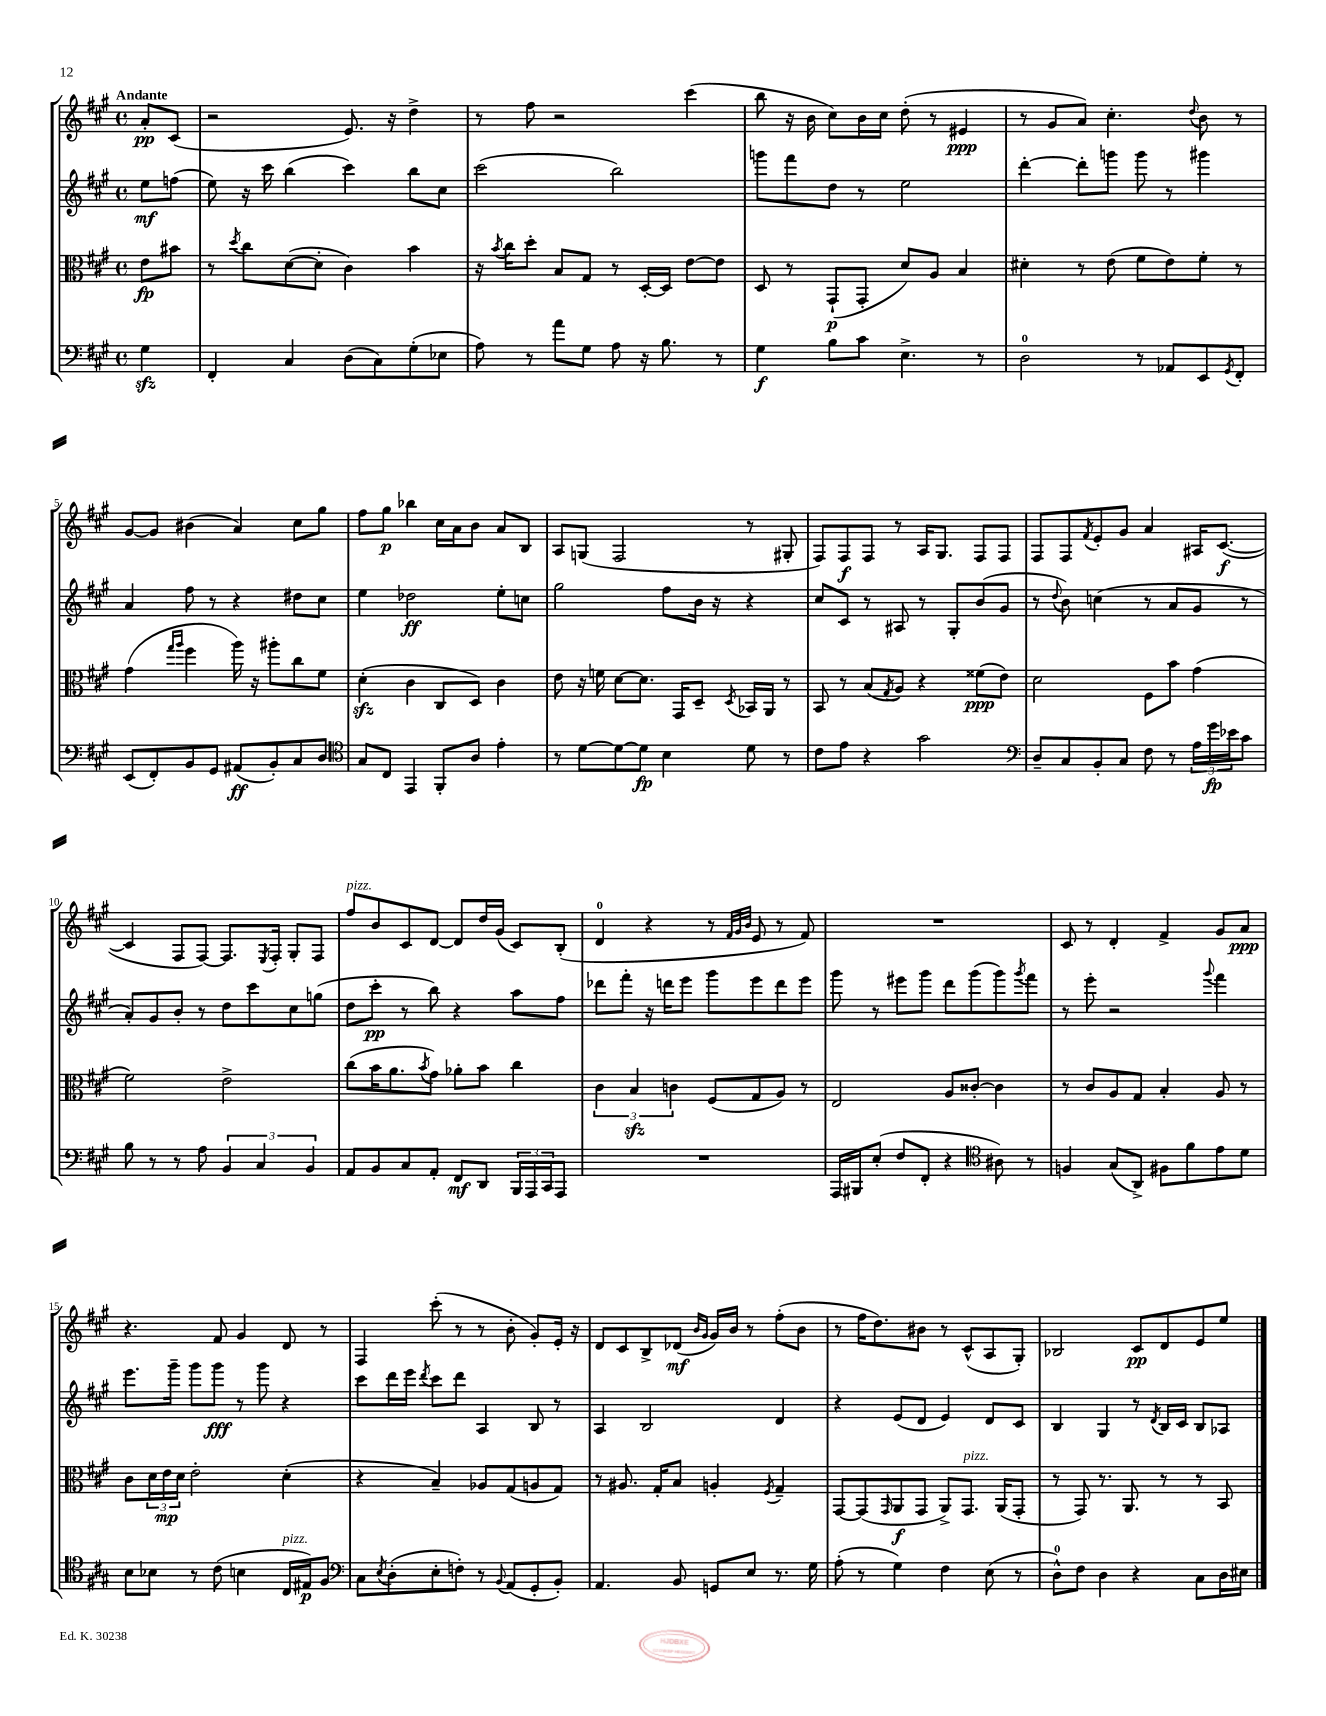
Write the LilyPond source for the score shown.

<<
\new StaffGroup <<
\new Staff = "s0" {
    \clef treble \key a \major \defaultTimeSignature \time 4/4 \partial 4 \tempo "Andante"
    a'8-.\pp cis'8( |
    r2 e'8.) r16 d''4-> |
    r8 fis''8 r2 cis'''4( |
    b''8 r16 b'16 cis''8) b'16 cis''16 d''8-.( r8 eis'4\ppp |
    r8 gis'8 a'8) cis''4.-. \appoggiatura { d''8 } b'8 r8 |
    gis'8~ gis'8 bis'4( a'4) cis''8 gis''8 |
    fis''8 gis''8\p bes''4 cis''16 a'16 b'8 a'8 b8 |
    a8 g8( fis2 r8 gis8-. |
    fis8) fis8\f fis8 r8 a16 gis8. fis8 fis8 |
    fis8 fis8 \acciaccatura { fis'8 } e'8-. gis'8 a'4 ais16 cis'8.~\f( |
    cis'4 fis8 fis8~) fis8. \acciaccatura { e8 } fis16-. gis8-. fis8 |
    fis''8^\markup { \italic "pizz." } b'8 cis'8 d'8~ d'8 d''16 gis'16( cis'8) b8-.( |
    d'4-0 r4 r8 \grace { fis'32 gis'32 b'32 } e'8 r8 fis'8) |
    R1 |
    cis'8 r8 d'4-. fis'4-> gis'8 a'8\ppp |
    r4. fis'8 gis'4 d'8 r8 |
    fis4 cis'''8-.( r8 r8 b'8-. gis'8-.) e'16-. r16 |
    d'8 cis'8 b8-> des'8\mf( \grace { b'16 gis'16 } gis'16) b'16 r8 fis''8-.( b'8 |
    r8 fis''16 d''8.) bis'8 r8 cis'8-^( a8 gis8-.) |
    bes2 cis'8\pp d'8 e'8 e''8 \bar "|." |
}
\new Staff = "s1" {
    \clef treble \key a \major \defaultTimeSignature \time 4/4 \partial 4
    e''8\mf f''8( |
    e''8) r16 cis'''16 b''4( cis'''4) b''8 cis''8 |
    cis'''2( b''2) |
    g'''8 fis'''8 d''8 r8 e''2 |
    d'''4~-. d'''8-. g'''8 g'''8 r8 gis'''4 |
    a'4 fis''8 r8 r4 dis''8 cis''8 |
    e''4 des''2\ff e''8-. c''8 |
    gis''2 fis''8 b'16 r16 r4 |
    cis''8 cis'8 r8 ais8 r8 gis8-. b'8( gis'8 |
    r8 \appoggiatura { d''8 } b'8) c''4( r8 a'8 gis'8 r8 |
    a'8-.) gis'8 b'8-. r8 d''8 cis'''8 cis''8 g''8( |
    d''8 cis'''8-.\pp r8 b''8) r4 a''8 fis''8 |
    des'''8 fis'''8-. r16 d'''16 e'''8 gis'''8 e'''8 d'''8 e'''8 |
    gis'''8 r8 eis'''8 gis'''8 d'''8 gis'''8( gis'''8) \acciaccatura { gis'''8 } fis'''8 |
    r8 e'''8-. r2 \appoggiatura { gis'''8 } fis'''4 |
    e'''8. gis'''16-- gis'''8 gis'''8\fff r8 gis'''8 r4 |
    cis'''8 d'''16 e'''16 \acciaccatura { d'''8 } cis'''8 d'''8 a4 b8 r8 |
    a4 b2 d'4 |
    r4 e'8( d'8 e'4) d'8 cis'8 |
    b4 gis4 r8 \acciaccatura { d'8 } b16 cis'16 b8 aes8 \bar "|." |
}
\new Staff = "s2" {
    \clef alto \key a \major \defaultTimeSignature \time 4/4 \partial 4
    e'8\fp bis'8 |
    r8 \acciaccatura { d''8 } cis''8 d'8~( d'8-. cis'4) b'4 |
    r16 \acciaccatura { b'8 } cis''16 d''8-. b8 gis8 r8 d16~-. d16 e'8~ e'8 |
    d8 r8 gis,8-!\p( gis,8-. d'8) a8 b4 |
    dis'4-. r8 e'8( fis'8 e'8) fis'8-. r8 |
    gis'4( \grace { gis''16 a''16 } fis''4 a''16) r16 ais''8-. cis''8 fis'8 |
    d'4-.\sfz( cis'4 cis8 d8) cis'4 |
    e'8 r16 f'16 d'8~ d'8. gis,16 d8-- \acciaccatura { d8 } bes,16 a,16 r8 |
    b,8 r8 b8( \acciaccatura { gis8 } a8) r4 fisis'8\ppp( e'8) |
    d'2 fis8 b'8 gis'4( |
    fis'2) e'2-> |
    cis''8( b'16 a'8. \acciaccatura { b'8 } gis'8) aes'8-. b'8 cis''4 |
    \tuplet 3/2 { cis'4 b4\sfz c'4 } fis8( gis8 a8) r8 |
    e2 a8 cisis'8~-. cisis'4 |
    r8 cis'8 a8 gis8 b4-. a8 r8 |
    cis'8 \tuplet 3/2 { d'16 e'16\mp d'16 } e'2-. d'4-.( |
    r4 b4--) aes8 gis8( a8 gis8) |
    r8 ais8. gis16-. b8 a4-. \acciaccatura { fis8 } gis4-- |
    gis,8~ gis,8( \grace { gis,16 } a,8\f gis,8 a,8->) gis,8.^\markup { \italic "pizz." } a,16( gis,8-. |
    r8 gis,8) r8. a,8. r8 r8 b,8 \bar "|." |
}
\new Staff = "s3" {
    \clef bass \key a \major \defaultTimeSignature \time 4/4 \partial 4
    gis4\sfz |
    fis,4-. cis4 d8( cis8) gis8-.( ees8 |
    a8) r8 a'8 gis8 a8 r16 b8. r8 |
    gis4\f b8 cis'8 e4.-> r8 |
    d2-0 r8 aes,8 e,8 \acciaccatura { gis,8 } fis,8-. |
    e,8( fis,8-.) b,8 gis,8 ais,8\ff( b,8-.) cis8 d8 |
    \clef tenor gis8 cis8 e,4 fis,8-. a8 e'4-. |
    r8 d'8~ d'8~ d'8\fp b4 d'8 r8 |
    cis'8 e'8 r4 gis'2 |
    \clef bass d8-- cis8 b,8-. cis8 fis8 r8 \tuplet 3/2 { a16 gis'16\fp ees'16 } cis'8 |
    b8 r8 r8 a8 \tuplet 3/2 { b,4 cis4 b,4 } |
    a,8 b,8 cis8 a,8-. fis,8\mf d,8 \tuplet 3/2 { b,,16 a,,16 cis,16 } a,,8 |
    R1 |
    a,,16 bis,,16 e8-.( fis8 fis,8-. r4 \clef tenor ais8) r8 |
    f4 gis8( a,8->) fis8 fis'8 e'8 d'8 |
    b8 bes8 r8 cis'8( b4 cis16^\markup { \italic "pizz." } eis16\p) fis8 |
    \clef bass cis8 \acciaccatura { e8 } d8-.( e8-. f8-.) r8 \appoggiatura { b,8 } a,8( gis,8-. b,8-.) |
    a,4. b,8 g,8 e8 r8. gis16 |
    a8-.( r8 gis4) fis4 e8( r8 |
    d8-0-^) fis8 d4 r4 cis8 d16 eis16 \bar "|." |
}
>>
>>
